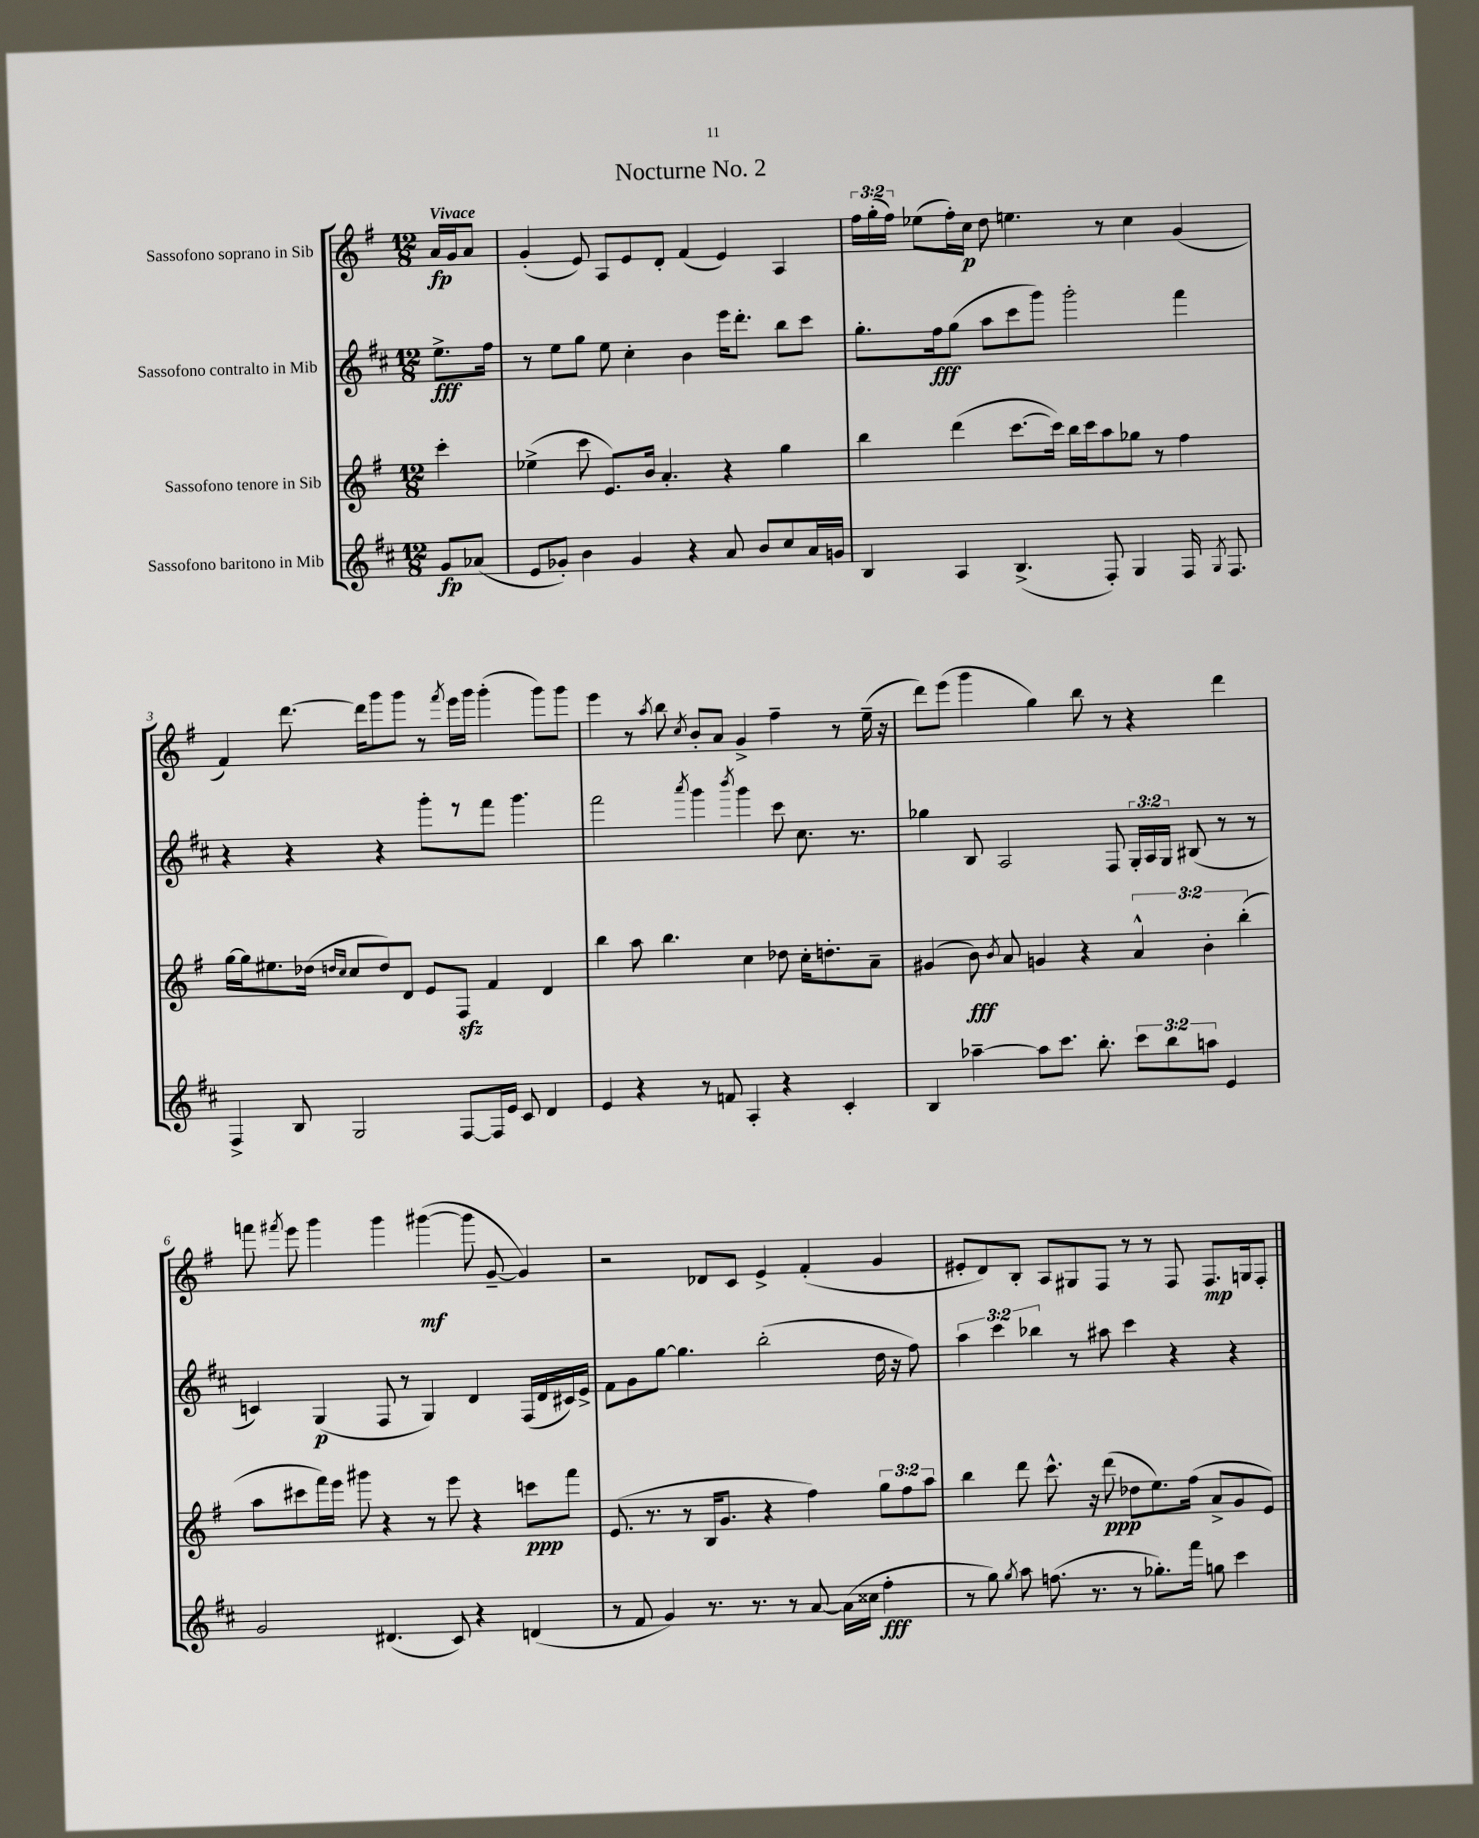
\header { title = "Nocturne No. 2" }
<<
\new StaffGroup <<
\new Staff = "s0" \with { instrumentName = "Sassofono soprano in Sib" } {
    \clef treble \key g \major \numericTimeSignature \time 12/8 \override Staff.TupletNumber.text = #tuplet-number::calc-fraction-text \partial 4 \tempo "Vivace"
    \autoBeamOff a'16[\fp g'16 a'8] |
    g'4-.( e'8) a8[ e'8 d'8]-. fis'4( e'4) a4 |
    \tuplet 3/2 { fis''16[ g''16-.( fis''16]) } ees''8[( fis''16-.) c''16]\p d''8 e''4. r8 c''4 g'4( |
    fis'4) d'''8.~ d'''16[ g'''8 g'''8] r8 \acciaccatura { fis'''8 } e'''16[ g'''16] g'''4-.( g'''8[) g'''8] |
    e'''4 r8 \acciaccatura { a''8 } b''8 \acciaccatura { c''8 } b'8[-. a'8] g'4-> fis''4-- r8 e''16--( r16 |
    d'''8[) e'''8]( g'''4 g''4) b''8 r8 r4 d'''4 |
    f'''8 \acciaccatura { fis'''8 } e'''8 g'''4 g'''4 gis'''4~\mf( gis'''8 g'8~-- g'4) |
    r2 des'8[ c'8] e'4-> fis'4-.( g'4 |
    eis'8[-. d'8) b8]-. a8[ gis8 fis8] r8 r8 fis8 fis8.[\mp g16 fis8]-. \bar "|." |
}
\new Staff = "s1" \with { instrumentName = "Sassofono contralto in Mib" } {
    \clef treble \key d \major \numericTimeSignature \time 12/8 \override Staff.TupletNumber.text = #tuplet-number::calc-fraction-text \partial 4
    \autoBeamOff e''8.[->\fff fis''16] |
    r8 e''8[ g''8] e''8 cis''4-. b'4 e'''16[ d'''8.]-. b''8[ cis'''8] |
    g''8.[-. fis''16\fff g''8]( a''8[ cis'''8 g'''8]) g'''2-. fis'''4 |
    r4 r4 r4 g'''8[-. r8 fis'''8] g'''4. |
    fis'''2 \acciaccatura { a'''8 } g'''4 \acciaccatura { b'''8 } g'''4 cis'''8 cis''8. r8. |
    ges''4 b8 a2 fis8 \tuplet 3/2 { g16[-. a16 g16] } bis8( r8 r8 |
    c'4) g4\p( fis8 r8 g4) d'4 fis16[( d'16 cis'16) e'16]-> |
    fis'8[ g'8 g''8]~ g''4. b''2-.( d''16 r16 fis''8) |
    \tuplet 3/2 { a''4 cis'''4 bes''4 } r8 ais''8 cis'''4 r4 r4 \bar "|." |
}
\new Staff = "s2" \with { instrumentName = "Sassofono tenore in Sib" } {
    \clef treble \key g \major \numericTimeSignature \time 12/8 \override Staff.TupletNumber.text = #tuplet-number::calc-fraction-text \partial 4
    \autoBeamOff c'''4-. |
    ees''4->( c'''8 e'8.[) b'16] a'4.-. r4 g''4 |
    b''4 d'''4( c'''8.[~ c'''16]) b''16[ c'''16 a''8 ges''8] r8 fis''4 |
    g''16[~ g''16 eis''8. des''16]( \grace { d''16[ c''16] } c''8[ d''8) d'8] e'8[ fis8]\sfz fis'4 d'4 |
    b''4 a''8 b''4. c''4 des''8 c''16[-. d''8.-. a'8]-- |
    gis'4( b'8\fff) \acciaccatura { b'8 } a'8 g'4 r4 \tuplet 3/2 { a'4-^ b'4-. b''4-.( } |
    a''8[ cis'''8 fis'''16) e'''16] gis'''8 r4 r8 e'''8 r4 c'''8[\ppp fis'''8] |
    e'8.( r8. r8 b16[ g'8.] r4 fis''4) \tuplet 3/2 { g''8[ fis''8 a''8] } |
    b''4 d'''8 c'''8.-^ r16 d'''8\ppp( des''8[ e''8.) fis''16]( a'8[-> g'8 e'8]) \bar "|." |
}
\new Staff = "s3" \with { instrumentName = "Sassofono baritono in Mib" } {
    \clef treble \key d \major \numericTimeSignature \time 12/8 \override Staff.TupletNumber.text = #tuplet-number::calc-fraction-text \partial 4
    \autoBeamOff g'8[\fp aes'8]( |
    e'8[ ges'8]-.) b'4 ges'4 r4 a'8 b'8[ cis''8 a'16 g'16] |
    b4 a4 b4.->( fis8-.) g4 fis16 \acciaccatura { g8 } fis8. |
    fis4-> b8 g2 fis8[~ fis16 e'16] cis'8 d'4 |
    e'4 r4 r8 f'8 a4-. r4 cis'4-. |
    b4 aes''4~-- aes''8[ cis'''8.] b''8.-. \tuplet 3/2 { cis'''8[ b''8 a''8] } e'4 |
    g'2 dis'4.( cis'8) r4 d'4( |
    r8 fis'8 g'4) r8. r8. r8 a'8~ a'16[( cisis''16] fis''4-.\fff |
    r8 g''8) \acciaccatura { g''8 } a''8 f''8.( r8. r8 ges''8.[-.) fis'''16] g''8 cis'''4 \bar "|." |
}
>>
>>
